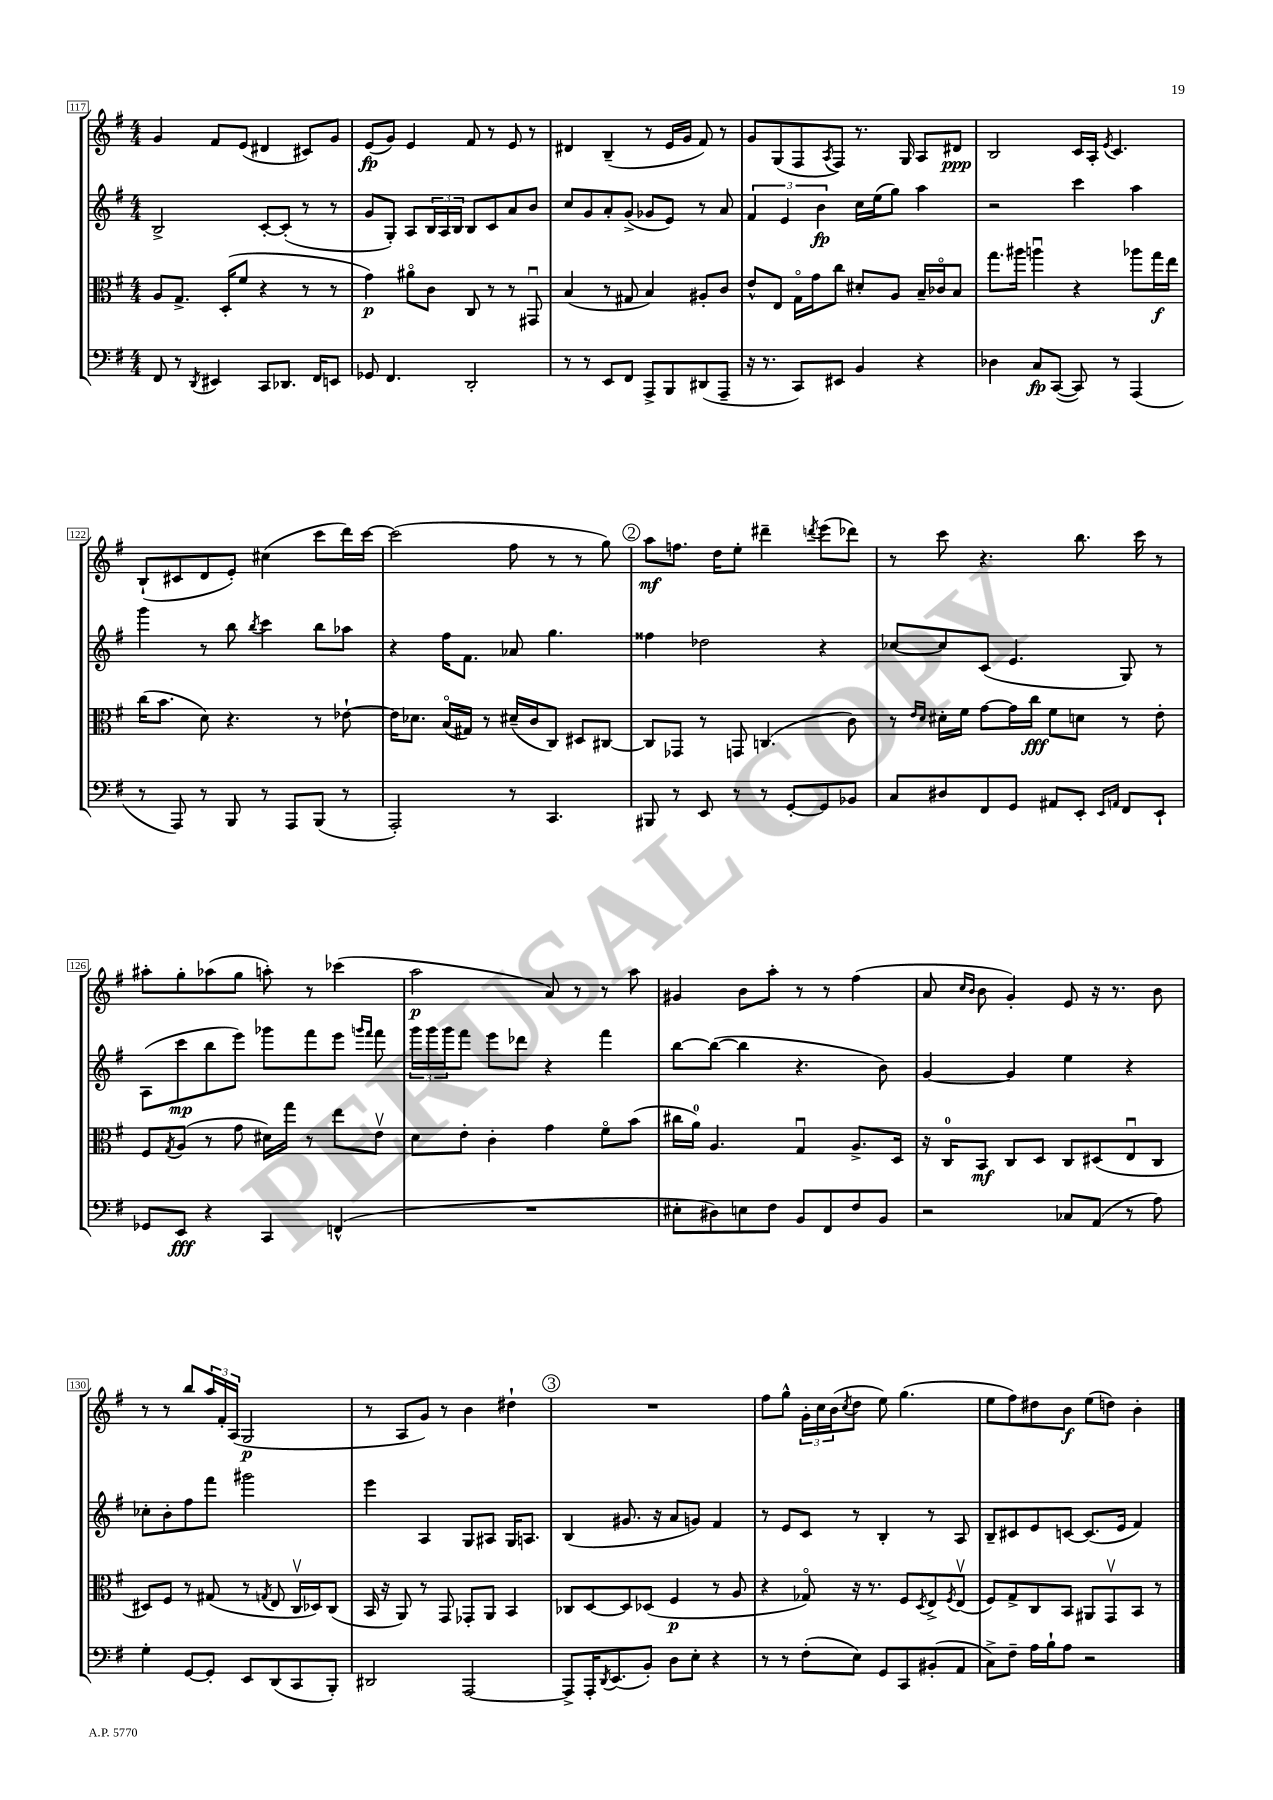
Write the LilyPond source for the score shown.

<<
\new StaffGroup <<
\new Staff = "s0" {
    \clef treble \key g \major \numericTimeSignature \time 4/4
    g'4 fis'8 e'8( dis'4 cis'8) g'8 |
    e'8\fp( g'8) e'4 fis'8 r8 e'8 r8 |
    dis'4 b4--( r8 e'16 g'16 fis'8) r8 |
    g'8 g8( fis8 \acciaccatura { a8 } fis8) r8. g16 a8 dis'8\ppp |
    b2 c'16 a16-. \acciaccatura { e'8 } c'4. |
    b8-!( cis'8 d'8 e'8-.) cis''4( c'''8 d'''16) c'''16~ |
    c'''2( fis''8 r8 r8 g''8) |
    \mark \markup { \circle "2" } a''8\mf f''8. d''16 e''8-. dis'''4-- \acciaccatura { d'''8 } e'''8( des'''8) |
    r8 c'''8 r4. b''8. c'''16 r8 |
    ais''8-. g''8-. aes''8( g''8 a''8-.) r8 ces'''4( |
    a''2\p a'8) r8 r8 a''8 |
    gis'4 b'8 a''8-. r8 r8 fis''4( |
    a'8 \grace { c''16 b'16 } b'8 g'4-.) e'8 r16 r8. b'8 |
    r8 r8 b''8 \tuplet 3/2 { a''16 fis'16-. a16( } g2\p |
    r8 a8 g'8) r8 b'4 dis''4-! |
    \mark \markup { \circle "3" } R1 |
    fis''8 g''8-^ \tuplet 3/2 { g'16-. c''16 b'16( } \acciaccatura { c''8 } d''8 e''8) g''4.( |
    e''8 fis''8) dis''8 b'8\f e''8( d''8) b'4-. \bar "|." |
}
\new Staff = "s1" {
    \clef treble \key g \major \numericTimeSignature \time 4/4
    b2-> c'8~-. c'8-.( r8 r8 |
    g'8 g8-.) a8 \tuplet 3/2 { b16 a16 b16 } b8 c'8 a'8 b'8 |
    c''8 g'8 a'8-. g'8->( ges'8 e'8) r8 a'8 |
    \tuplet 3/2 { fis'4 e'4 b'4\fp } c''16 e''16( g''8) a''4 |
    r2 c'''4 a''4 |
    g'''4 r8 b''8 \acciaccatura { b''8 } c'''4 b''8 aes''8 |
    r4 fis''16 fis'8. aes'8 g''4. |
    \mark \markup { \circle "2" } fisis''4 des''2 r4 |
    ces''8~ ces''8 c'8( e'4. g8) r8 |
    a8( c'''8\mp b''8 e'''8) ges'''8 fis'''8 e'''8 \grace { g'''16 fis'''16 } fis'''8 |
    \tuplet 3/2 { g'''16 g'''16 g'''16 } fis'''8 e'''8 des'''8 r4 fis'''4 |
    b''8~ b''8~( b''4 r4. b'8) |
    g'4~ g'4 e''4 r4 |
    ces''8-. b'8-. fis''8 fis'''8 gis'''2 |
    e'''4 a4 g8 ais8 g16 a8. |
    \mark \markup { \circle "3" } b4( gis'8. r16 a'8 g'8) fis'4 |
    r8 e'8 c'8 r8 b4-. r8 a8 |
    b8-- cis'8 e'8 c'8~ c'8.( e'16 fis'4) \bar "|." |
}
\new Staff = "s2" {
    \clef alto \key g \major \numericTimeSignature \time 4/4
    a8 g8.-> d16-.( fis'8 r4 r8 r8 |
    g'4\p) ais'8\flageolet c'8 c8 r8 r8 gis,8\downbow |
    b4( r8 gis8 b4) ais8-. c'8 |
    e'8-^ e8 g16\flageolet g'16 c''8 dis'8-. a8 b16-- ces'16\flageolet b8 |
    g''8. ais''16 a''4\downbow r4 aes''8 g''16\f e''16 |
    c''16( b'8. d'8) r4. r8 ees'8~-! |
    ees'16 des'8. b16\flageolet( gis16) r8 dis'16--( c'16 c8) dis8 cis8~ |
    \mark \markup { \circle "2" } cis8 ges,8 r8 g,8 c4.( c'8) |
    r8 \grace { e'16 d'16 } dis'16-. fis'16 g'8~ g'16 c''16\fff fis'8 d'8 r8 e'8-. |
    fis8 \acciaccatura { g8 } a8( r8 g'8 dis'16) g''16 r8 e''8 e'8\upbow |
    d'8 e'8-. c'4-. g'4 fis'8\flageolet b'8( |
    cis''16 a'16-0) a4. g4\downbow a8.-> d16 |
    r16 c16-0 b,8\mf c8 d8 c8 dis8( e8\downbow c8 |
    dis8) fis8 r8 gis8( r8 \acciaccatura { g8 } e8 c16\upbow des16) c8( |
    b,16 r16 a,8) r8 g,8 ges,8-. a,8 b,4 |
    \mark \markup { \circle "3" } ces8 d8~ d8 des8( fis4\p r8 a8 |
    r4 ges8\flageolet) r16 r8. fis8 \acciaccatura { d8 } e8-> \acciaccatura { fis8 } e8\upbow( |
    fis8) g8-> c8 b,8 ais,8 g,8\upbow b,8 r8 \bar "|." |
}
\new Staff = "s3" {
    \clef bass \key g \major \numericTimeSignature \time 4/4
    fis,8 r8 \acciaccatura { d,8 } eis,4 c,8 des,8. fis,16 e,8 |
    ges,8 fis,4. d,2-. |
    r8 r8 e,8 fis,8 a,,8-> b,,8 dis,8( a,,8-- |
    r16 r8. c,8) eis,8 b,4 r4 |
    des4 c8\fp c,8~( c,8) r8 a,,4( |
    r8 a,,8) r8 b,,8 r8 a,,8 b,,8( r8 |
    a,,2-.) r8 c,4. |
    \mark \markup { \circle "2" } bis,,8 r8 e,8 r8 r8 g,8~-. g,8 bes,8 |
    c8 dis8 fis,8 g,8 ais,8 e,8-. \grace { e,16 a,16 } fis,8 e,8-! |
    ges,8 e,8\fff r4 c,4 f,4-^( |
    R1 |
    eis8-. dis8) e8 fis8 b,8 fis,8 fis8 b,8 |
    r2 ces8 a,8( r8 a8) |
    g4-. g,8~ g,8-. e,8 d,8( c,8 b,,8-.) |
    dis,2 a,,2~ |
    \mark \markup { \circle "3" } a,,8-> a,,16-. \acciaccatura { d,8 } e,8.( b,8-.) d8 e8-. r4 |
    r8 r8 fis8-.( e8) g,8 c,8 bis,8-.( a,8 |
    c8->) fis8-- a16 b16-! a8 r2 \bar "|." |
}
>>
>>
\layout { \context { \Score currentBarNumber = #117 \override BarNumber.stencil = #(make-stencil-boxer 0.1 0.3 ly:text-interface::print) } }
